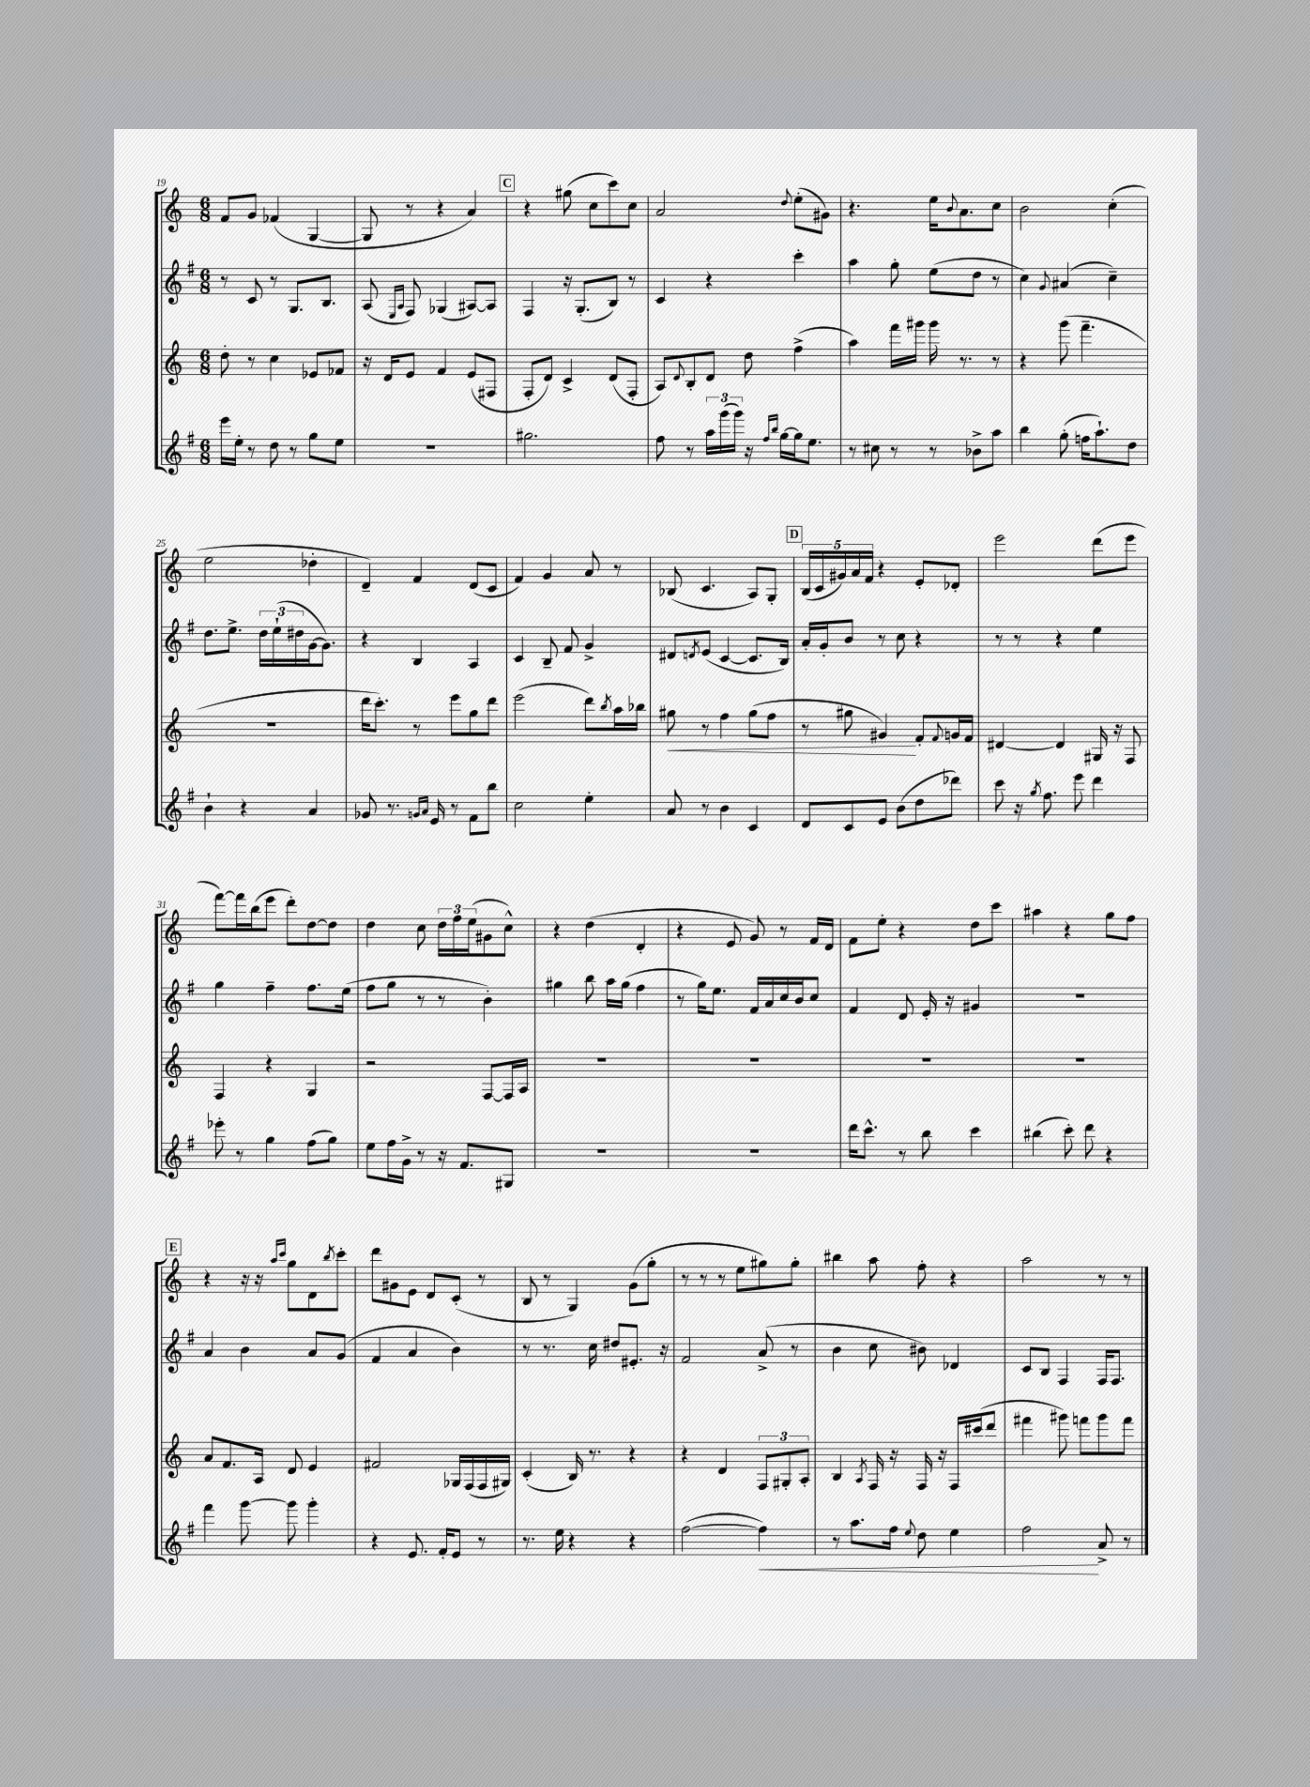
<<
\new StaffGroup <<
\new Staff = "s0" {
    \clef treble \key c \major \numericTimeSignature \time 6/8
    f'8 g'8 fes'4( g4~ |
    g8 r8 r4 a'4) |
    \mark \markup { \box "C" } r4 gis''8( c''8 c'''8) c''8 |
    a'2 \appoggiatura { d''8 } e''8-.( gis'8) |
    r4. e''16 \appoggiatura { b'8 } a'8. c''8 |
    b'2 c''4-.( |
    e''2 des''4-. |
    d'4--) f'4 d'8( c'8 |
    f'4) g'4 a'8 r8 |
    bes8( c'4. a8) g8-. |
    \mark \markup { \box "D" } \tuplet 5/4 { b16( c'16 gis'16) a'16 f'16 } r4 e'8-. des'8-. |
    e'''2 d'''8( e'''8 |
    f'''8~) f'''16 b''16( e'''8 d'''8-.) d''8~ d''8 |
    d''4 c''8 \tuplet 3/2 { d''16 f''16 e''16( } gis'8 c''8-^) |
    r4 d''4( d'4-. |
    r4 e'8 g'8) r8 f'16 d'16 |
    f'8 e''8-. r4 d''8 c'''8 |
    ais''4 r4 g''8 f''8 |
    \mark \markup { \box "E" } r4 r16 r16 \grace { a''16 c'''16 } g''8 d'8 \acciaccatura { b''8 } c'''8-. |
    d'''8 gis'8 e'8 d'8 c'8-.( r8 |
    b8 r8 g4) g'8( g''8-. |
    r8 r8 r8 e''8 gis''8) gis''8-. |
    bis''4 a''8 f''8-. r4 |
    a''2 r8 r8 \bar "|." |
}
\new Staff = "s1" {
    \clef treble \key g \major \numericTimeSignature \time 6/8
    r8 c'8 r8 g8. b8. |
    a8( \grace { e16 a16 } fis8) ges4( ais8~) ais8 |
    \mark \markup { \box "C" } fis4 r16 g8.-.( b8) r8 |
    c'4 r4 c'''4-. |
    a''4 g''8-. e''8( d''8 r8 |
    c''4) \appoggiatura { g'8 } ais'4( c''4--) |
    d''8. e''8.-> \tuplet 3/2 { d''16 e''16-!( dis''16 } g'16~ g'8.) |
    r4 b4 a4 |
    c'4 b8-- fis'8 g'4-> |
    dis'8 \acciaccatura { d'8 } e'8( c'4~ c'8. b16) |
    \mark \markup { \box "D" } a'16-. g'16-. b'8 r8 c''8 r4 |
    r8 r8 r4 e''4 |
    g''4 fis''4-- fis''8. e''16( |
    fis''8 g''8 r8 r8 b'4-.) |
    gis''4 b''8 a''16 gis''16( fis''4 |
    r8 g''16) e''8. fis'16 a'16 c''16 b'16 c''8 |
    fis'4 d'8 e'16-. r16 gis'4 |
    R2. |
    \mark \markup { \box "E" } a'4 b'4 a'8 g'8( |
    fis'4 a'4 b'4) |
    r8 r8. c''16 dis''8 eis'8.-. r16 |
    fis'2 a'8->( r8 |
    b'4 c''8 bis'8) des'4 |
    c'8 b8 fis4 fis16 fis8. \bar "|." |
}
\new Staff = "s2" {
    \clef treble \key c \major \numericTimeSignature \time 6/8
    d''8-. r8 c''4 ees'8 fes'8 |
    r16 d'16 e'8 f'4 e'8( fis8 |
    \mark \markup { \box "C" } f8-. d'8) c'4-> d'8( f8-. |
    a8) \appoggiatura { d'8 } b8-. d'8 d''8 f''4->( |
    a''4) f'''16 gis'''16 gis'''16 r8. r8 |
    r4 g'''8( f'''4.-- |
    R2. |
    d'''16 c'''8.-.) r8 e'''8 g''8 d'''8 |
    e'''2( d'''8) \acciaccatura { b''8 } a''16 bes''16 |
    gis''8\< r8 f''4 gis''8( f''8 |
    \mark \markup { \box "D" } r8 gis''8 gis'4\!) f'8-. \appoggiatura { f'8 } g'16 f'16 |
    dis'4~ dis'4 gis16 r16 f8 |
    f4 r4 g4 |
    r2 f8~ f16 a16 |
    R2. |
    R2. |
    R2. |
    R2. |
    \mark \markup { \box "E" } a'8 f'8. a16 d'8 e'4 |
    fis'2 ges16 f16( f16 gis16) |
    c'4-.( b16) r8. r4 |
    r4 d'4 \tuplet 3/2 { f8 gis8-. a8-. } |
    b4 \acciaccatura { a8 } f16 r16 f16 r16 f16 cis'''16( d'''8 |
    fis'''4 gis'''8) f'''8 gis'''8 f'''8 \bar "|." |
}
\new Staff = "s3" {
    \clef treble \key g \major \numericTimeSignature \time 6/8
    e'''16 e''16-. r8 d''8 r8 g''8 e''8 |
    R2. |
    \mark \markup { \box "C" } gis''2. |
    fis''8 r8 \tuplet 3/2 { a''16 g'''16( g'''16) } r16 \grace { fis''16 b''16 } g''16~ g''16 e''8. |
    r8 cis''8 r8 r8 bes'8-> a''8 |
    b''4 g''8-.( f''16 a''8.-!) d''8 |
    b'4-! r4 a'4 |
    ges'8 r8. \grace { g'16 a'16 } e'16 r8 fis'8 b''8 |
    c''2 e''4-. |
    a'8 r8 b'4 c'4 |
    \mark \markup { \box "D" } d'8 c'8 e'8 b'8( d''8 des'''8) |
    c'''8 r16 \acciaccatura { g''8 } fis''8. e'''8 d'''4 |
    ees'''8-. r8 g''4 fis''8( g''8) |
    e''8 fis''16 g'16-> r8 r16 fis'8. gis8 |
    R2. |
    R2. |
    d'''16 c'''8.-^ r8 b''8 c'''4 |
    bis''4( c'''8-.) d'''8 r4 |
    \mark \markup { \box "E" } fis'''4 g'''8~ g'''8 g'''4-. |
    r4 e'8. fis'16-. e'8 r8 |
    r8. e''16 r4 r4 |
    fis''2~( fis''4\<) |
    r8 a''8. fis''16 \appoggiatura { e''8 } d''8 e''4 |
    fis''2\! a'8-> r8 \bar "|." |
}
>>
>>
\layout { \context { \Score currentBarNumber = #19 } }
